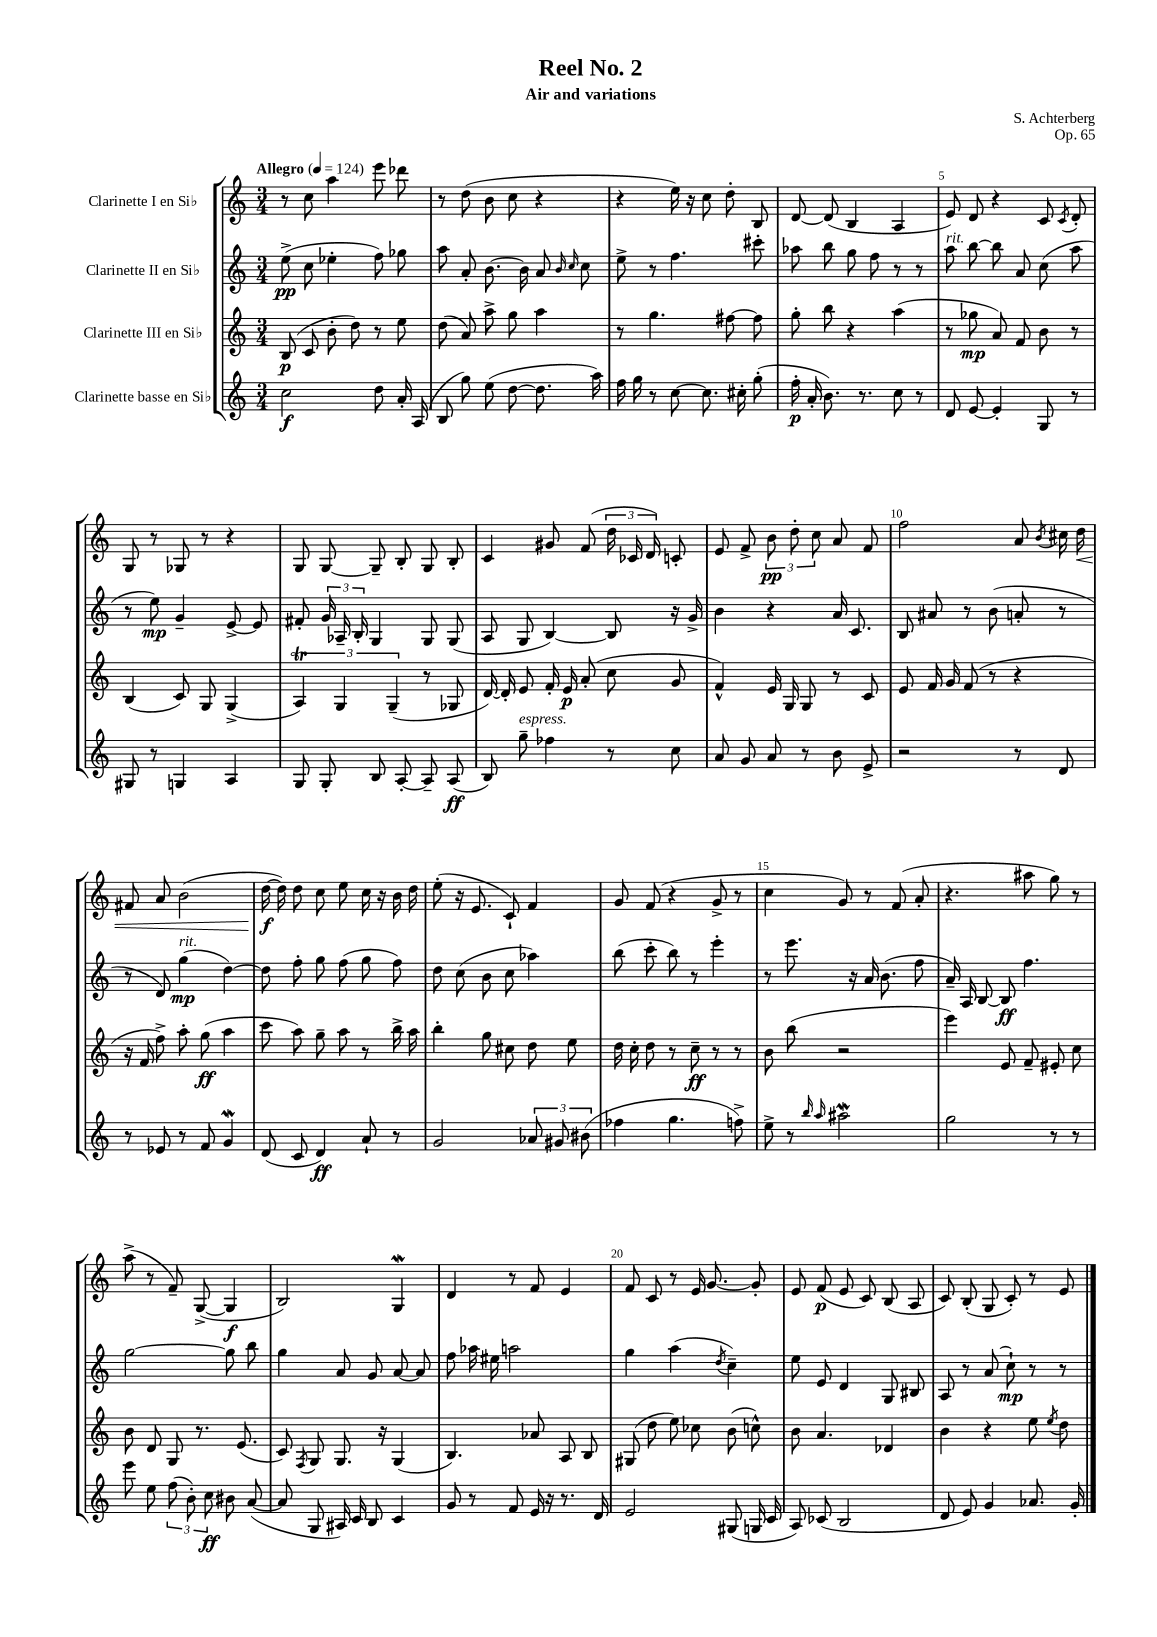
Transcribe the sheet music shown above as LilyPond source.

\header { title = "Reel No. 2" composer = "S. Achterberg" subtitle = "Air and variations" opus = "Op. 65" }
<<
\new StaffGroup <<
\new Staff = "s0" \with { instrumentName = "Clarinette I en Sib" } {
    \clef treble \key c \major \numericTimeSignature \time 3/4 \tempo "Allegro" 4 = 124
    \autoBeamOff r8 c''8 a''4 e'''8 des'''8 |
    r8 d''8( b'8 c''8 r4 |
    r4 e''16) r16 c''8 d''8-. b8 |
    d'8~ d'8( b4 a4 |
    e'8) d'8 r4 c'8 \acciaccatura { c'8 } d'8-. |
    g8 r8 ges8 r8 r4 |
    g8 g8~ g8-- b8-. g8 b8-. |
    c'4 gis'8 f'8( \tuplet 3/2 { d''16 ces'16 d'16) } c'8-. |
    e'8 f'8-> \tuplet 3/2 { b'8\pp d''8-. c''8 } a'8 f'8 |
    f''2 a'8 \acciaccatura { b'8 } cis''16 d''16\< |
    fis'8 a'8 b'2( |
    d''16~\f\! d''16) d''8 c''8 e''8 c''16 r16 b'16 d''16 |
    e''8-.( r16 e'8. c'8-!) f'4 |
    g'8 f'8( r4 g'8-> r8 |
    c''4 g'8) r8 f'8( a'8-. |
    r4. ais''8 g''8) r8 |
    a''8->( r8 f'8--) g8~->( g4\f |
    b2) g4\mordent |
    d'4 r8 f'8 e'4 |
    f'8 c'8 r8 e'16 g'8.~ g'8-. |
    e'8 f'8\p( e'8 c'8) b8( a8 |
    c'8) b8-.( g8 c'8-.) r8 e'8 \bar "|." |
}
\new Staff = "s1" \with { instrumentName = "Clarinette II en Sib" } {
    \clef treble \key c \major \numericTimeSignature \time 3/4
    \autoBeamOff e''8->\pp( c''8 ees''4-. f''8) ges''8 |
    a''8 a'8-. b'8.~ b'16 a'8 \grace { b'16 c''16 } c''8 |
    e''8-> r8 f''4. cis'''8-. |
    aes''8 b''8 g''8 f''8 r8 r8 |
    a''8^\markup { \italic "rit." } b''8~ b''8 a'8 c''8( a''8 |
    r8 e''8\mp) g'4-- e'8~-> e'8 |
    fis'8-. \tuplet 3/2 { g'16 aes16-- b16-. } g4 g8 g8( |
    a8 g8 b4~) b8 r16 g'16-> |
    b'4 r4 a'16 c'8. |
    b8 ais'8 r8 b'8( a'8-. r8 |
    r8 d'8) g''4\mp^\markup { \italic "rit." }( d''4~) |
    d''8 f''8-. g''8 f''8( g''8 f''8) |
    d''8 c''8( b'8 c''8 aes''4) |
    b''8( c'''8-. b''8) r8 e'''4-. |
    r8 e'''8. r16 a'16 b'8.( f''8 |
    a'16--) a16 b8~ b8\ff f''4. |
    g''2~ g''8 b''8 |
    g''4 a'8 g'8 a'8~ a'8 |
    f''8 aes''16 eis''16 a''2 |
    g''4 a''4( \acciaccatura { d''8 } c''4--) |
    e''8 e'8 d'4 g8 bis8 |
    a8 r8 a'8( c''8-!\mp) r8 r8 \bar "|." |
}
\new Staff = "s2" \with { instrumentName = "Clarinette III en Sib" } {
    \clef treble \key c \major \numericTimeSignature \time 3/4
    \autoBeamOff b8\p( c'8 b'8-. d''8) r8 e''8 |
    d''8( a'8) a''8-> g''8 a''4 |
    r8 g''4. fis''8~ fis''8 |
    g''8-. b''8 r4 a''4( |
    r8 ges''8\mp a'8) f'8 b'8 r8 |
    b4( c'8) g8 g4->( |
    \tuplet 3/2 { a4\trill) g4 g4--( } r8 ges8 |
    d'16~) d'16-. e'8 f'16-. e'16\p a'8-.( c''8 g'8 |
    f'4-^) e'16 g16 g8 r8 c'8 |
    e'8 f'16 g'16 f'8( r8 r4 |
    r16 f'16 f''8->) a''8-. g''8\ff( a''4 |
    c'''8 a''8) g''8-- a''8 r8 b''16-> a''16 |
    b''4-. g''8 cis''8 d''8 e''8 |
    d''16 c''16-. d''8 r8 c''8--\ff r8 r8 |
    b'8 b''8( r2 |
    e'''4) e'8 f'8-- eis'8-. c''8 |
    b'8 d'8 g8 r8. e'8.( |
    c'8) \acciaccatura { f8 } g8 g8. r16 g4( |
    b4.) aes'8 a8 b8 |
    gis8( d''8 e''8) ces''8 b'8( c''8-^) |
    b'8 a'4. des'4 |
    b'4 r4 e''8 \acciaccatura { e''8 } d''8 \bar "|." |
}
\new Staff = "s3" \with { instrumentName = "Clarinette basse en Sib" } {
    \clef treble \key c \major \numericTimeSignature \time 3/4
    \autoBeamOff c''2\f d''8 a'16-. a16( |
    b8 g''8) e''8( d''8~ d''8. a''16) |
    f''16 g''16 r8 c''8~ c''8. cis''16-. g''8-.( |
    f''16-.\p a'16-. b'8.) r8. c''8 r8 |
    d'8 e'8~ e'4-. g8 r8 |
    gis8 r8 g4 a4 |
    g8 g8-. b8 a8~-. a8-- a8\ff( |
    b8) g''8--^\markup { \italic "espress." } fes''4 r8 c''8 |
    a'8 g'8 a'8 r8 b'8 e'8-> |
    r2 r8 d'8 |
    r8 ees'8 r8 f'8 g'4\mordent |
    d'8( c'8 d'4\ff) a'8-! r8 |
    g'2 \tuplet 3/2 { aes'8 gis'8 bis'8( } |
    fes''4 g''4. f''8->) |
    e''8-> r8 \grace { b''16 a''16 } ais''2\mordent |
    g''2 r8 r8 |
    e'''8 e''8 \tuplet 3/2 { f''8( b'8-.) c''8\ff } bis'8 a'8~( |
    a'8 g8 ais16) c'16 b8 c'4 |
    g'8 r8 f'8 e'16 r16 r8. d'16 |
    e'2 gis8( g16 c'16 |
    a8) ces'8( b2 |
    d'8 e'8) g'4 aes'8. g'16-. \bar "|." |
}
>>
>>
\layout { \context { \Score \override BarNumber.break-visibility = ##(#f #t #t) barNumberVisibility = #(every-nth-bar-number-visible 5) } }
